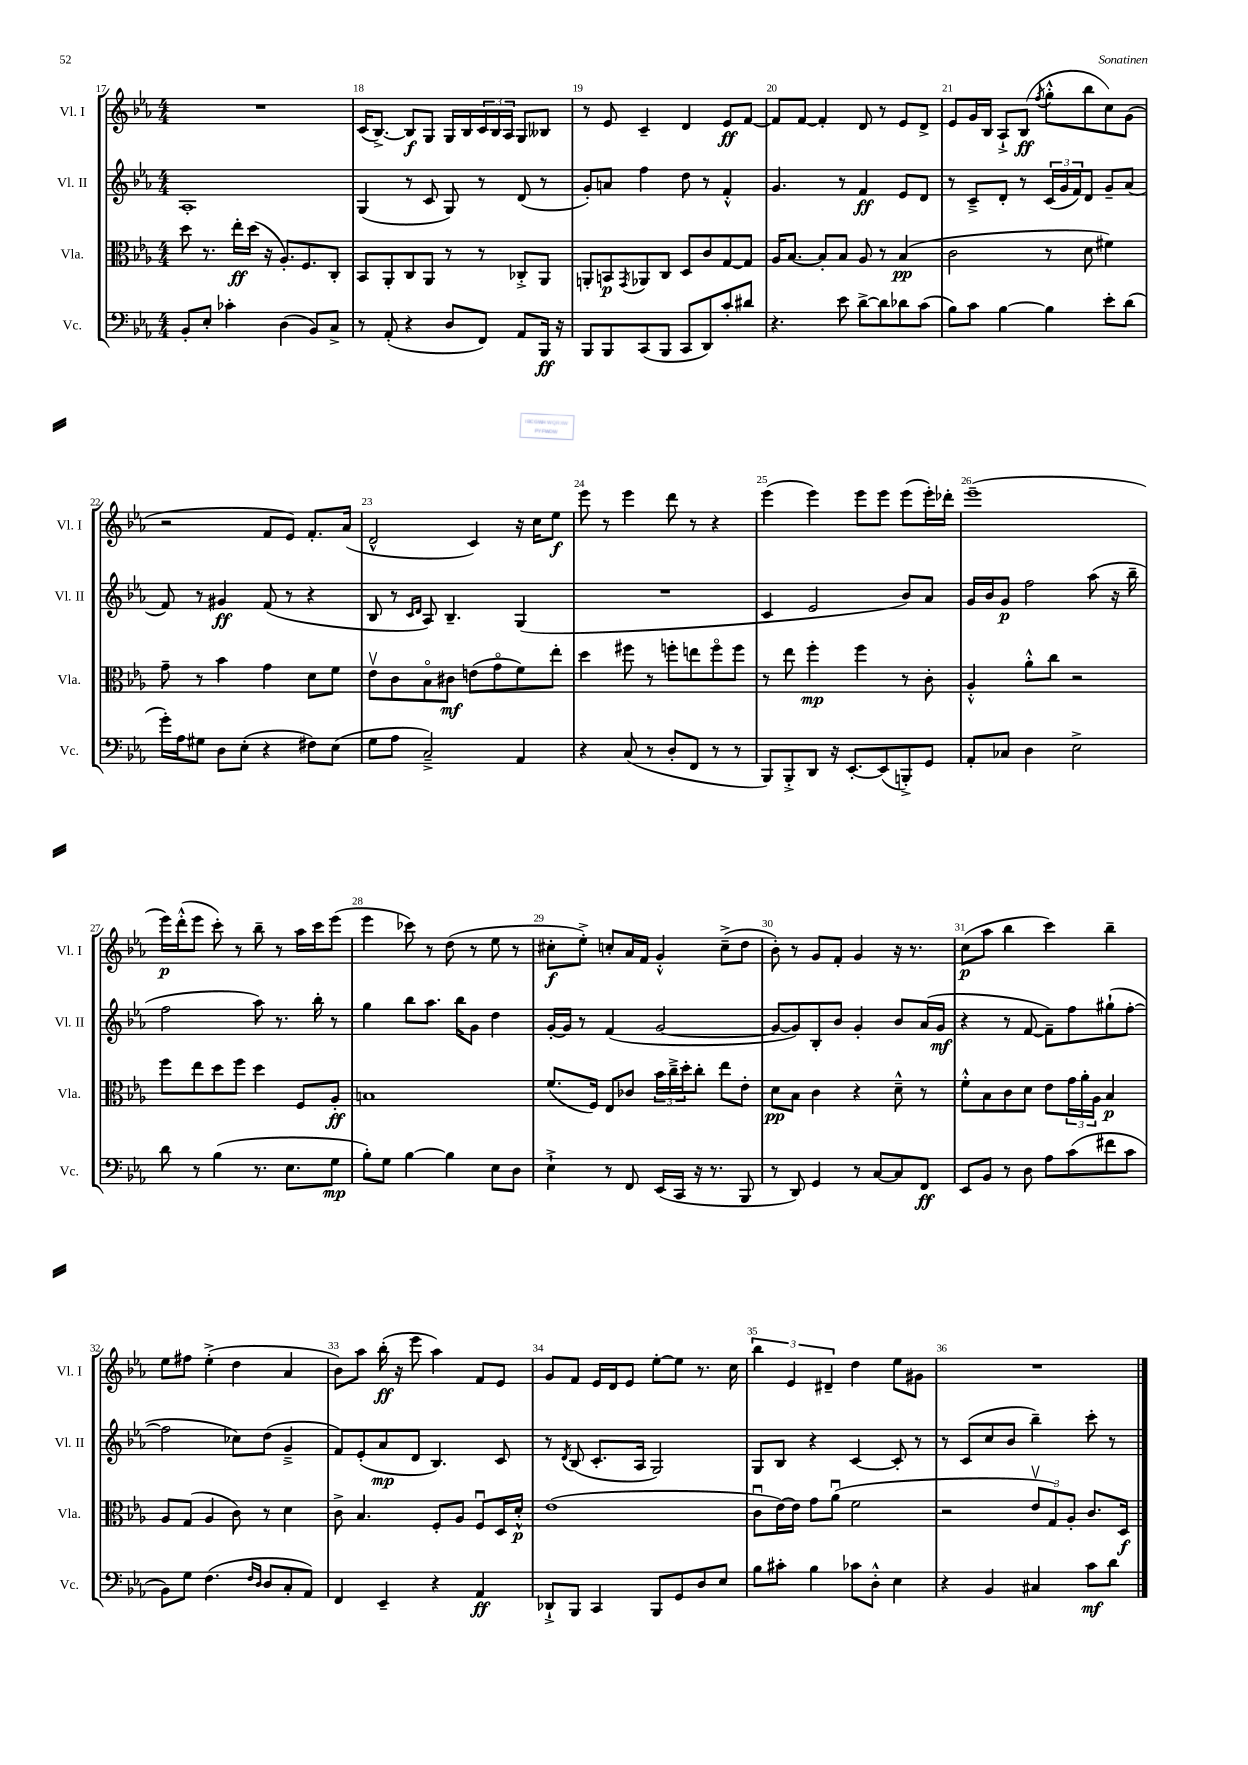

**kern	**dynam	**kern	**dynam	**kern	**dynam	**kern	**dynam
*part4	*part4	*part3	*part3	*part2	*part2	*part1	*part1
*staff4	*staff4	*staff3	*staff3	*staff2	*staff2	*staff1	*staff1
*I"Vc.	*	*I"Vla.	*	*I"Vl. II	*	*I"Vl. I	*
*I'Vc.	*	*I'Vla.	*	*I'Vl. II	*	*I'Vl. I	*
*clefF4	*	*clefC3	*	*clefG2	*	*clefG2	*
*k[b-e-a-]	*	*k[b-e-a-]	*	*k[b-e-a-]	*	*k[b-e-a-]	*
*M4/4	*	*M4/4	*	*M4/4	*	*M4/4	*
=17	=17	=17	=17	=17	=17	=17	=17
8BB-'/L	.	8dd\	.	1A-'	.	1r	.
8E-'/J	.	8.r	.	.	.	.	.
4c-X'\	.	.	.	.	.	.	.
.	.	16ee-'\LL	ff	.	.	.	.
.	.	(16dd\JJ	.	.	.	.	.
.	.	16r	.	.	.	.	.
(4D\	.	8.A-'/L)	.	.	.	.	.
.	.	8.F/	.	.	.	.	.
8BB-/L)	.	.	.	.	.	.	.
8C^/J	.	8C'/J	.	.	.	.	.
=18	=18	=18	=18	=18	=18	=18	=18
8r	.	8BB-/L	.	(4G/	.	(16c/KL	.
.	.	.	.	.	.	[8.B-^/J)	.
(8AA-'/	.	8AA-'/	.	.	.	.	.
4r	.	8C/	.	8r	.	8B-/L]	f
.	.	8AA-/J	.	8c/	.	8G/J	.
8D/L	.	8r	.	8G/)	.	16G/LL	.
.	.	.	.	.	.	16B-/	.
8FF/J)	.	8r	.	8r	.	24c/	.
.	.	.	.	.	.	24B-/	.
.	.	.	.	.	.	24A-/JJ	.
8AA-/L	.	8C-X'^/L	.	(8d/	.	8G/L	.
16BBB-/Jk	ff	8AA-/J	.	8r	.	8B--X/J	.
16r	.	.	.	.	.	.	.
=19	=19	=19	=19	=19	=19	=19	=19
8BBB-/L	.	8AAn'/L	.	8g'/L)	.	8r	.
8BBB-/	.	8BBn/	p	8an/J	.	8e-/	.
.	.	8qGG/	.	.	.	.	.
(8CC/	.	8AA-X/	.	4ff\	.	4c~/	.
8BBB-/J	.	8C/J	.	.	.	.	.
8CC/L	.	8D/L	.	8dd\	.	4d/	.
8DD/)	.	8c/	.	8r	.	.	.
8c'/	.	[8G/	.	4f'^^/	.	8e-/L	ff
8d#X/J	.	8G/J]	.	.	.	[8f/J	.
=20	=20	=20	=20	=20	=20	=20	=20
4.r	.	16A-/KL	.	4.g/	.	8f/L]	.
.	.	[8.B-/J	.	.	.	.	.
.	.	.	.	.	.	[8f/J	.
.	.	8B-'/L]	.	.	.	4f'/]	.
8e-\	.	8B-/J	.	8r	.	.	.
[8d^\L	.	8A-/	.	4f/	ff	8d/	.
8d\]	.	8r	.	.	.	8r	.
8d-X\	.	(4B-/	pp	8e-/L	.	8e-/L	.
(8c\J	.	.	.	8d/J	.	8d^/J	.
=21	=21	=21	=21	=21	=21	=21	=21
8B-\L)	.	2c\	.	8r	.	8e-/L	.
8c\J	.	.	.	8c~^/L	.	16g/L	.
.	.	.	.	.	.	16B-/JJ	.
[4B-\	.	.	.	8d'/J	.	8A-`^/L	.
.	.	.	.	8r	.	(8B-/J	ff
.	.	.	.	.	.	8qff/	.
4B-\]	.	8r	.	(24c/LL	.	8gg'^^\L	.
.	.	.	.	24g/	.	.	.
.	.	.	.	24f/J)	.	.	.
.	.	8d\	.	8d/J	.	8bb-\	.
8e-'\L	.	4f#X\)	.	8g~/L	.	8cc\)	.
(8d\J	.	.	.	(8a-/J	.	(8g\J	.
!!LO:LB:g=z
=22	=22	=22	=22	=22	=22	=22	=22
16g'\LL)	.	8g~\	.	8f/)	.	2r	.
16A-\J	.	.	.	.	.	.	.
8G#X\J	.	8r	.	8r	.	.	.
8D\L	.	4b-\	.	4g#X/	ff	.	.
(8E-'\J	.	.	.	.	.	.	.
4r	.	4g\	.	(8f/	.	8f/L	.
.	.	.	.	8r	.	8e-/J)	.
8F#X\L)	.	8d\L	.	4r	.	8.f'/L	.
(8E-\J	.	8f\J	.	.	.	.	.
.	.	.	.	.	.	(16a-/Jk	.
=23	=23	=23	=23	=23	=23	=23	=23
8G\L	.	8e-v\L	.	8B-/	.	2d^^/	.
8A-\J	.	8c\	.	8r	.	.	.
.	.	.	.	16qqc/LL	.	.	.
.	.	.	.	16qqd/JJ	.	.	.
2C~^/)	.	8B-\	.	8A-/)	.	.	.
.	.	8c#X\J	mf	4.B-~/	.	.	.
.	.	(8en\L	.	.	.	4c/)	.
.	.	8g\	.	.	.	.	.
4AA-/	.	8f\)	.	(4G/	.	16r	.
.	.	.	.	.	.	16cc\KL	.
.	.	8ee-'\J	.	.	.	8ee-\J	f
=24	=24	=24	=24	=24	=24	=24	=24
4r	.	4dd\	.	1r	.	8eee-\	.
.	.	.	.	.	.	8r	.
(8C/	.	8ff#X\	.	.	.	4eee-\	.
8r	.	8r	.	.	.	.	.
8D'/L	.	8ffn'\L	.	.	.	8ddd\	.
8FF/J	.	8een\	.	.	.	8r	.
8r	.	8ff\	.	.	.	4r	.
8r	.	8ff\J	.	.	.	.	.
=25	=25	=25	=25	=25	=25	=25	=25
8BBB-/L)	.	8r	.	4c/	.	(4eee-\	.
8BBB-'^/	.	8ee-\	.	.	.	.	.
8DD/J	.	4ff'\	mp	2e-/	.	4eee-\)	.
16r	.	.	.	.	.	.	.
[8.EE-'/L	.	.	.	.	.	.	.
.	.	4ff\	.	.	.	8eee-\L	.
(8EE-/]	.	.	.	.	.	8eee-\J	.
8BBBn'^/)	.	8r	.	8b-/L)	.	(8eee-\L	.
8GG/J	.	8c'\	.	8a-/J	.	16eee-'\L)	.
.	.	.	.	.	.	16ddd-X'\JJ	.
=26	=26	=26	=26	=26	=26	=26	=26
8AA-'/L	.	4A-'^^/	.	16g/LL	.	(1eee-~	.
.	.	.	.	16b-/J	.	.	.
8C-X/J	.	.	.	8g/J	p	.	.
4D\	.	8a-'^^\L	.	2ff\	.	.	.
.	.	8cc\J	.	.	.	.	.
2E-^\	.	2r	.	.	.	.	.
.	.	.	.	(8aa-\	.	.	.
.	.	.	.	16r	.	.	.
.	.	.	.	16bb-~\	.	.	.
!!LO:LB:g=z
=27	=27	=27	=27	=27	=27	=27	=27
8d\	.	8ff\L	.	2ff\	.	16eee-\LL)	p
.	.	.	.	.	.	(16ddd'^^\J	.
8r	.	8ee-\	.	.	.	8eee-\J	.
(4B-\	.	8dd\	.	.	.	8ccc'\)	.
.	.	8ff\J	.	.	.	8r	.
8.r	.	4dd\	.	8aa-\)	.	8bb-~\	.
.	.	.	.	8.r	.	8r	.
8.E-\L	.	.	.	.	.	.	.
.	.	8F/L	.	.	.	16aa-\LL	.
.	.	.	.	16bb-'\	.	16ccc\J	.
8G\J	mp	8A-'/J	ff	8r	.	(8eee-\J	.
=28	=28	=28	=28	=28	=28	=28	=28
8B-'\L)	.	1Bn	.	4gg\	.	4eee-\	.
8G\J	.	.	.	.	.	.	.
[4B-\	.	.	.	8bb-\L	.	8ccc-X\)	.
.	.	.	.	8.aa-\J	.	8r	.
4B-\]	.	.	.	.	.	(8dd\	.
.	.	.	.	16bb-\KL	.	.	.
.	.	.	.	8g\J	.	8r	.
8E-\L	.	.	.	4dd\	.	8ee-\	.
8D\J	.	.	.	.	.	8r	.
=29	=29	=29	=29	=29	=29	=29	=29
4E-`^\	.	(8.f/L	.	[16g'/LL	.	8cc#X'\L	f
.	.	.	.	16g/JJ]	.	.	.
.	.	.	.	8r	.	8ee-'^\J)	.
.	.	16F/Jk)	.	.	.	.	.
8r	.	8E-/L	.	(4f/	.	8ccn'/L	.
8FF/	.	8c-X/J	.	.	.	16a-/L	.
.	.	.	.	.	.	16f/JJ	.
(16EE-/LL	.	24b-\LL	.	[2g/	.	4g'^^/	.
.	.	24cc~^\	.	.	.	.	.
16CC/JJ	.	.	.	.	.	.	.
.	.	24dd'\J	.	.	.	.	.
16r	.	8cc'\J	.	.	.	.	.
8.r	.	.	.	.	.	.	.
.	.	8ee-\L	.	.	.	(8cc~^\L	.
8BBB-/	.	8e-'\J	.	.	.	8dd\J	.
=30	=30	=30	=30	=30	=30	=30	=30
8r	.	8d\L	pp	8g/L_	.	8b-'\)	.
8DD/)	.	8B-\J	.	8g/])	.	8r	.
4GG/	.	4c\	.	8B-'/	.	8g/L	.
.	.	.	.	8b-/J	.	8f'/J	.
8r	.	4r	.	4g'/	.	4g/	.
[8C/L	.	.	.	.	.	.	.
8C/]	.	8d~^^\	.	8b-/L	.	16r	.
.	.	.	.	.	.	8.r	.
8FF/J	ff	8r	.	(16a-/L	.	.	.
.	.	.	.	16g/JJ	mf	.	.
=31	=31	=31	=31	=31	=31	=31	=31
8EE-/L	.	8f'^^\L	.	4r	.	(8cc\L	p
8BB-/J	.	8B-\	.	.	.	8aa-\J	.
8r	.	8c\	.	8r	.	4bb-\	.
8D\	.	8d\J	.	[8f/	.	.	.
8A-\L	.	8e-\L	.	8f~\L])	.	4ccc\)	.
(8c\	.	24g\L	.	8ff\	.	.	.
.	.	24a-'\	.	.	.	.	.
.	.	24A-\JJ	.	.	.	.	.
8f#X\	.	4B-/	p	(8gg#X`\	.	4bb-~\	.
8c\J	.	.	.	[8ff'\J	.	.	.
!!LO:LB:g=z
=32	=32	=32	=32	=32	=32	=32	=32
8BB-\L)	.	8A-/L	.	2ff\]	.	8ee-\L	.
8G\J	.	(8G/J	.	.	.	8ff#X\J	.
(4.F\	.	4A-/	.	.	.	(4ee-'^\	.
.	.	8c\)	.	8cc-X\L)	.	4dd\	.
16qqF/LL	.	.	.	.	.	.	.
16qqD/JJ	.	.	.	.	.	.	.
8D/L	.	8r	.	(8dd\J	.	.	.
8C'/	.	4d\	.	4g~^/	.	4a-/	.
8AA-/J)	.	.	.	.	.	.	.
=33	=33	=33	=33	=33	=33	=33	=33
4FF/	.	8c^\	.	8f/L)	.	8b-\L)	.
.	.	4.B-/	.	(8e-'/	.	8aa-\J	.
4EE-~/	.	.	.	8a-/	mp	(16bb-'\	ff
.	.	.	.	.	.	16r	.
.	.	.	.	8d/J	.	8eee-\	.
4r	.	8F'/L	.	4.B-/)	.	4aa-\)	.
.	.	8A-/J	.	.	.	.	.
4AA-/	ff	8Fu/L	.	.	.	8f/L	.
.	.	16D/L	.	8c/	.	8e-/J	.
.	.	16d'^^/JJ	p	.	.	.	.
=34	=34	=34	=34	=34	=34	=34	=34
8DD-X`^/L	.	(1e-	.	8r	.	8g/L	.
.	.	.	.	8qd/	.	.	.
8BBB-/J	.	.	.	(8B-/	.	8f/J	.
4CC/	.	.	.	8.c'/L	.	16e-/LL	.
.	.	.	.	.	.	16d/J	.
.	.	.	.	.	.	8e-/J	.
.	.	.	.	16A-/Jk	.	.	.
8BBB-/L	.	.	.	2G/)	.	[8ee-'\L	.
8GG/	.	.	.	.	.	8ee-\J]	.
8D/	.	.	.	.	.	8.r	.
8E-/J	.	.	.	.	.	.	.
.	.	.	.	.	.	16cc\	.
=35	=35	=35	=35	=35	=35	=35	=35
8B-\L	.	8cu\L	.	8G/L	.	6bb-\	.
8c#X'\J	.	[16e-\L)	.	8B-/J	.	.	.
.	.	.	.	.	.	6e-/	.
.	.	16e-\JJ]	.	.	.	.	.
4B-\	.	8g\L	.	4r	.	.	.
.	.	.	.	.	.	6d#X~/	.
.	.	(8a-u\J	.	.	.	.	.
8c-X\L	.	2f\	.	[4c/	.	4dd\	.
8D'^^\J	.	.	.	.	.	.	.
4E-\	.	.	.	8c'/]	.	8ee-\L	.
.	.	.	.	8r	.	8g#X\J	.
=36	=36	=36	=36	=36	=36	=36	=36
4r	.	2r	.	8r	.	1r	.
.	.	.	.	(8c/L	.	.	.
4BB-/	.	.	.	8cc/	.	.	.
.	.	.	.	8b-/J	.	.	.
4C#X/	.	12e-v/L	.	4bb-~\)	.	.	.
.	.	12G/)	.	.	.	.	.
.	.	12A-'/J	.	.	.	.	.
8c\L	mf	8.c/L	.	8ccc'\	.	.	.
8d\J	.	.	.	8r	.	.	.
.	.	16D/Jk	f	.	.	.	.
==	==	==	==	==	==	==	==
*-	*-	*-	*-	*-	*-	*-	*-
